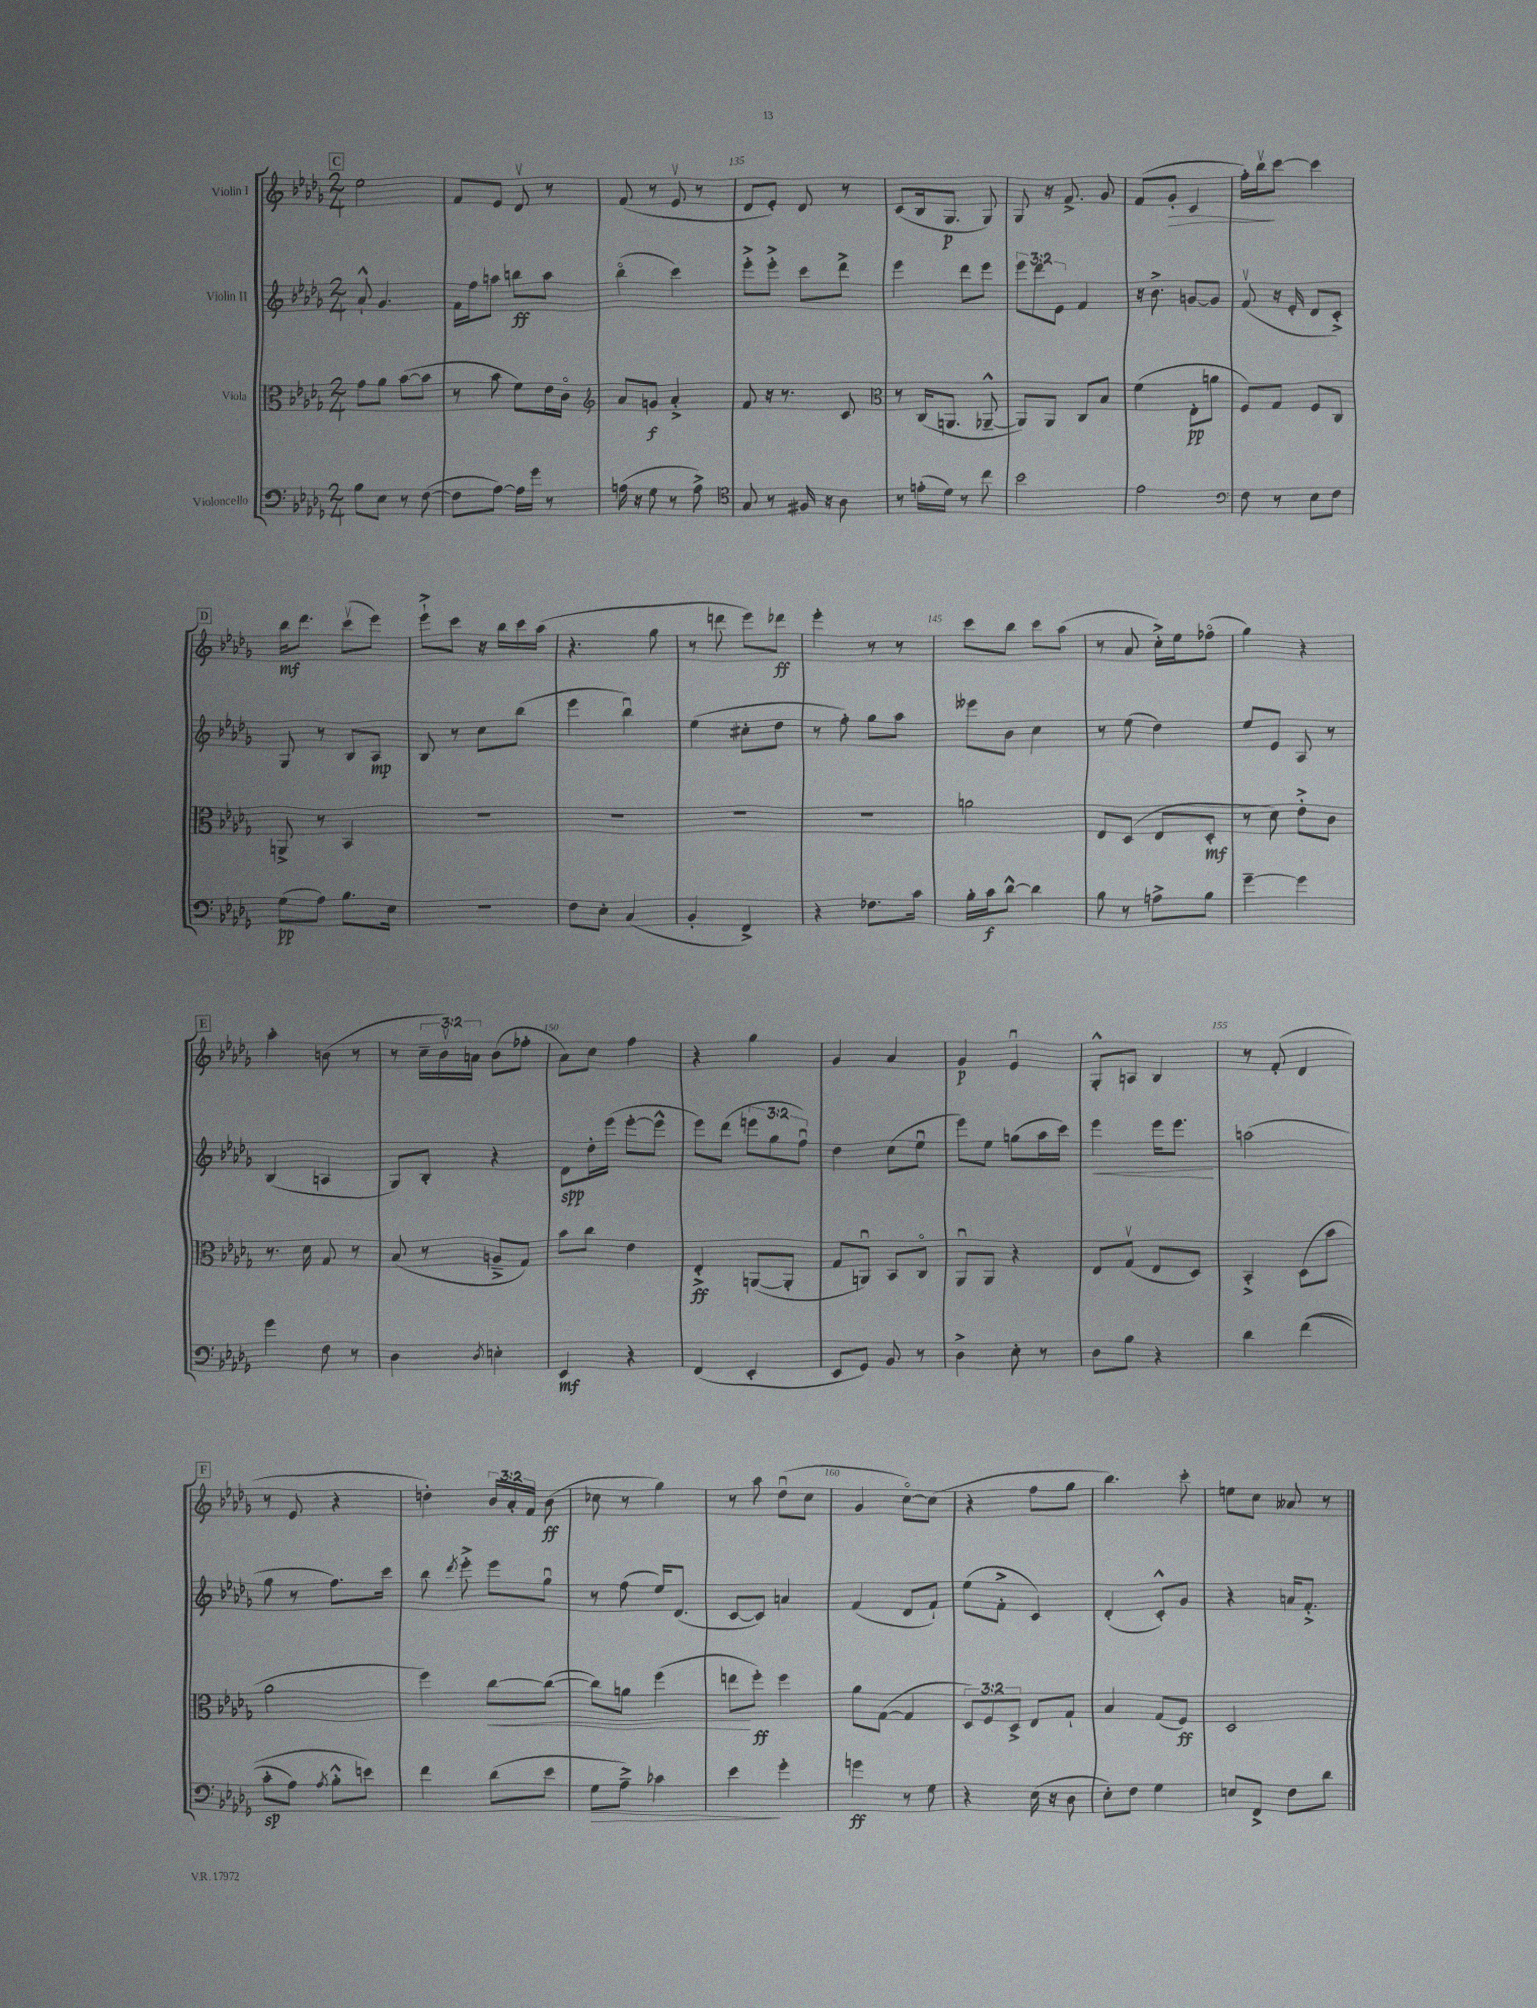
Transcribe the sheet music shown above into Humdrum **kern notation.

**kern	**kern	**kern	**kern
*staff4	*staff3	*staff2	*staff1
*clefF4	*clefC3	*clefG2	*clefG2
*k[b-e-a-d-g-]	*k[b-e-a-d-g-]	*k[b-e-a-d-g-]	*k[b-e-a-d-g-]
*M2/4	*M2/4	*M2/4	*M2/4
8B-	8g-	8a-`^^	2ee-
8E-	8a-	4.g-	.
8r	([8b-	.	.
([8F	8b-]	.	.
=	=	=	=
8F]	8r	16f	8f
.	.	16ff	.
[8A-)	8b-	8aa	8e-
16A-]	8f)	8bb	8d-v
16g-	.	.	.
8r	16e-	8aa	8r
.	16co	.	.
=	=	=	=
*	*clefG2	*	*
(16A	8a-	(4bb-o	(8f
16r	.	.	.
8G-	8g	.	8r
8r	4a-'^	4ccc)	8e-v
8A^)	.	.	8r
=	=	=	=
*clefC4	*	*	*
8G-	8f	8eee-'^	8d-
8r	16r	8eee-'^	8e-')
.	8.r	.	.
16F#	.	8ccc	8d-
16r	.	.	.
8A-	8c	8ddd-^	8r
=	=	=	=
*	*clefC3	*	*
8r	8r	4eee-	(8c
(16e'	(16C	.	16B-
16d-)	8.AA	.	8.G-
8r	.	8ddd-	.
8cc	[8AA-~^^	8eee-	8G-)
=	=	=	=
2b-	8AA-])	12eee-	8G-
.	.	12ddd-	.
.	8AA-	.	16r
.	.	12e-	.
.	.	.	8.f^
.	8C	4f	.
.	8B-	.	8g-
=	=	=	=
2e-	(4f	16r	(8f
.	.	8.b-^	.
.	.	.	8g-'
.	8E-'	[8g	4c
.	8a	8g]	.
=	=	=	=
*clefF4	*	*	*
8F	8F)	(8fv	16ff')
.	.	.	16bb-v
8r	8G-	16r	[8ccc
.	.	16e-'	.
8E-	8F	8d-	4ccc]
8F	8C	8c'^)	.
=	=	=	=
(8G-	8AA^	8G-	16bb-
.	.	.	8.ddd-
8A-)	8r	8r	.
8.B-	4BB-	8B-	(8cccv
.	.	8A-	8eee-)
16E-	.	.	.
=	=	=	=
2r	2r	8B-	8eee-`^
.	.	8r	8ccc
.	.	8cc	16r
.	.	.	16bb-
.	.	(8bb-	16ccc
.	.	.	(16aa-
=	=	=	=
8F	2r	4eee-	4.r
8E-'	.	.	.
(4C	.	4bb-u)	.
.	.	.	8gg-
=	=	=	=
4BB-'	2r	(4ee-	8r
.	.	.	8ddd
4FF^)	.	8cc#'	8eee-)
.	.	8dd-	8ddd-
=	=	=	=
4r	2r	8r	4eee-'
.	.	8ff')	.
8.F-	.	8gg-	8r
.	.	8aa-	8r
16c	.	.	.
=	=	=	=
16B-'	2a	8eee--	8ccc
16c	.	.	.
[8d-^^	.	8b-	8bb-
4d-]	.	4cc	8ccc
.	.	.	(8aa-
=	=	=	=
8B-	8E-	8r	8r
8r	(8D-	(8ee-	8a-
8A^	8E-	4dd-)	16cc'^)
.	.	.	16ee-
8B-	8D-'	.	(8ff-o
=	=	=	=
[4g-~	8r	8ee-	4gg-)
.	8d-)	8e-	.
4g-]	8e-'^	8A-	4r
.	8c	8r	.
=	=	=	=
4g-	8.r	(4B-	4aa-'
.	16d-	.	.
8F	8G-	4A	(8b
8r	8r	.	8r
=	=	=	=
4D-	(8B-	8G-)	8r
.	8r	8B-'	24cc~
.	.	.	24b-v)
.	.	.	24a
8qD-	.	.	.
4E'	8A~^	4r	(8b-
.	8G-)	.	8ff-'
=	=	=	=
4EE-	8b-	8d-	8a-)
.	8cc	16dd-'	8cc
.	.	(16eee-	.
4r	4e-	[8eee-'	4ff
.	.	8eee-^^]	.
=	=	=	=
(4FF	4E-'^	8eee-)	4r
.	.	(8ddd-	.
4EE-'	([8AA	12eee	4gg-
.	.	12gg-	.
.	8AA']	.	.
.	.	12ffu)	.
=	=	=	=
8EE-	8G-	4dd-	4g-
8GG-)	8AAu)	.	.
8BB-	8BB-	(8cc	4a-
8r	8Co	8ee-u	.
=	=	=	=
4D-^	8AA-u	8eee-)	4g-
.	8AA-	8ee-	.
8E-'	4r	(8gg	4e-u
8r	.	16aa-	.
.	.	16ccc)	.
=	=	=	=
8D-	8E-	4eee-	8G-'^^
8B-	(8G-v	.	8A
4r	8E-	16eee-	4B-
.	.	8.eee-	.
.	8D-)	.	.
=	=	=	=
4d-	4BB-'^	(2aa	8r
.	.	.	(8f'
&((4f	(8D-	.	4d-
.	8b-	.	.
=	=	=	=
8c'	2a-	8gg-	8r
8A-)	.	8r	8e-
8qA-	.	.	.
8B-'^^	.	8.ff)	4r
8e&)	.	.	.
.	.	16ccc	.
=	=	=	=
4f	4ff)	8bb-	4dd')
.	.	8qddd-	.
.	.	8eee-'^	.
(8d-	[8cc	8eee-	24b-
.	.	.	24a-'
.	.	.	24f
8e-	(8cc_	8gg-u	(8b-
=	=	=	=
8G-	8cc])	8r	8cc-
8A-~^)	8a	(8ff	8r
4c-	(4ff	16ee-)	4gg-)
.	.	(8.d-	.
=	=	=	=
4e-	8ee	[8c	8r
.	8ff')	8c])	8aa-
4g-'	4ff	4a	(8dd-u
.	.	.	8cc
=	=	=	=
4g	8a-	(4f	4g-
.	([8G-	.	.
8r	4G-]	8d-	[8cco)
8G-	.	8f`)	(8cc]
=	=	=	=
4r	12D-)	(8ee-	4r
.	12F	.	.
.	.	8f'^	.
.	12D-^	.	.
(16E-	8E-	4c)	8ff
16r	.	.	.
8D-	8G-`	.	8gg-
=	=	=	=
8E-')	4B-	(4d-'	4.bb-)
8F	.	.	.
4G-	(8G-	8c'^^)	.
.	8F)	8g-	8ccc'
=	=	=	=
8E	2D-	4r	8ee
8FF^	.	.	8cc
8F	.	16a	8a--
.	.	8.f'^	.
8d-	.	.	8r
==	==	==	==
*-	*-	*-	*-
